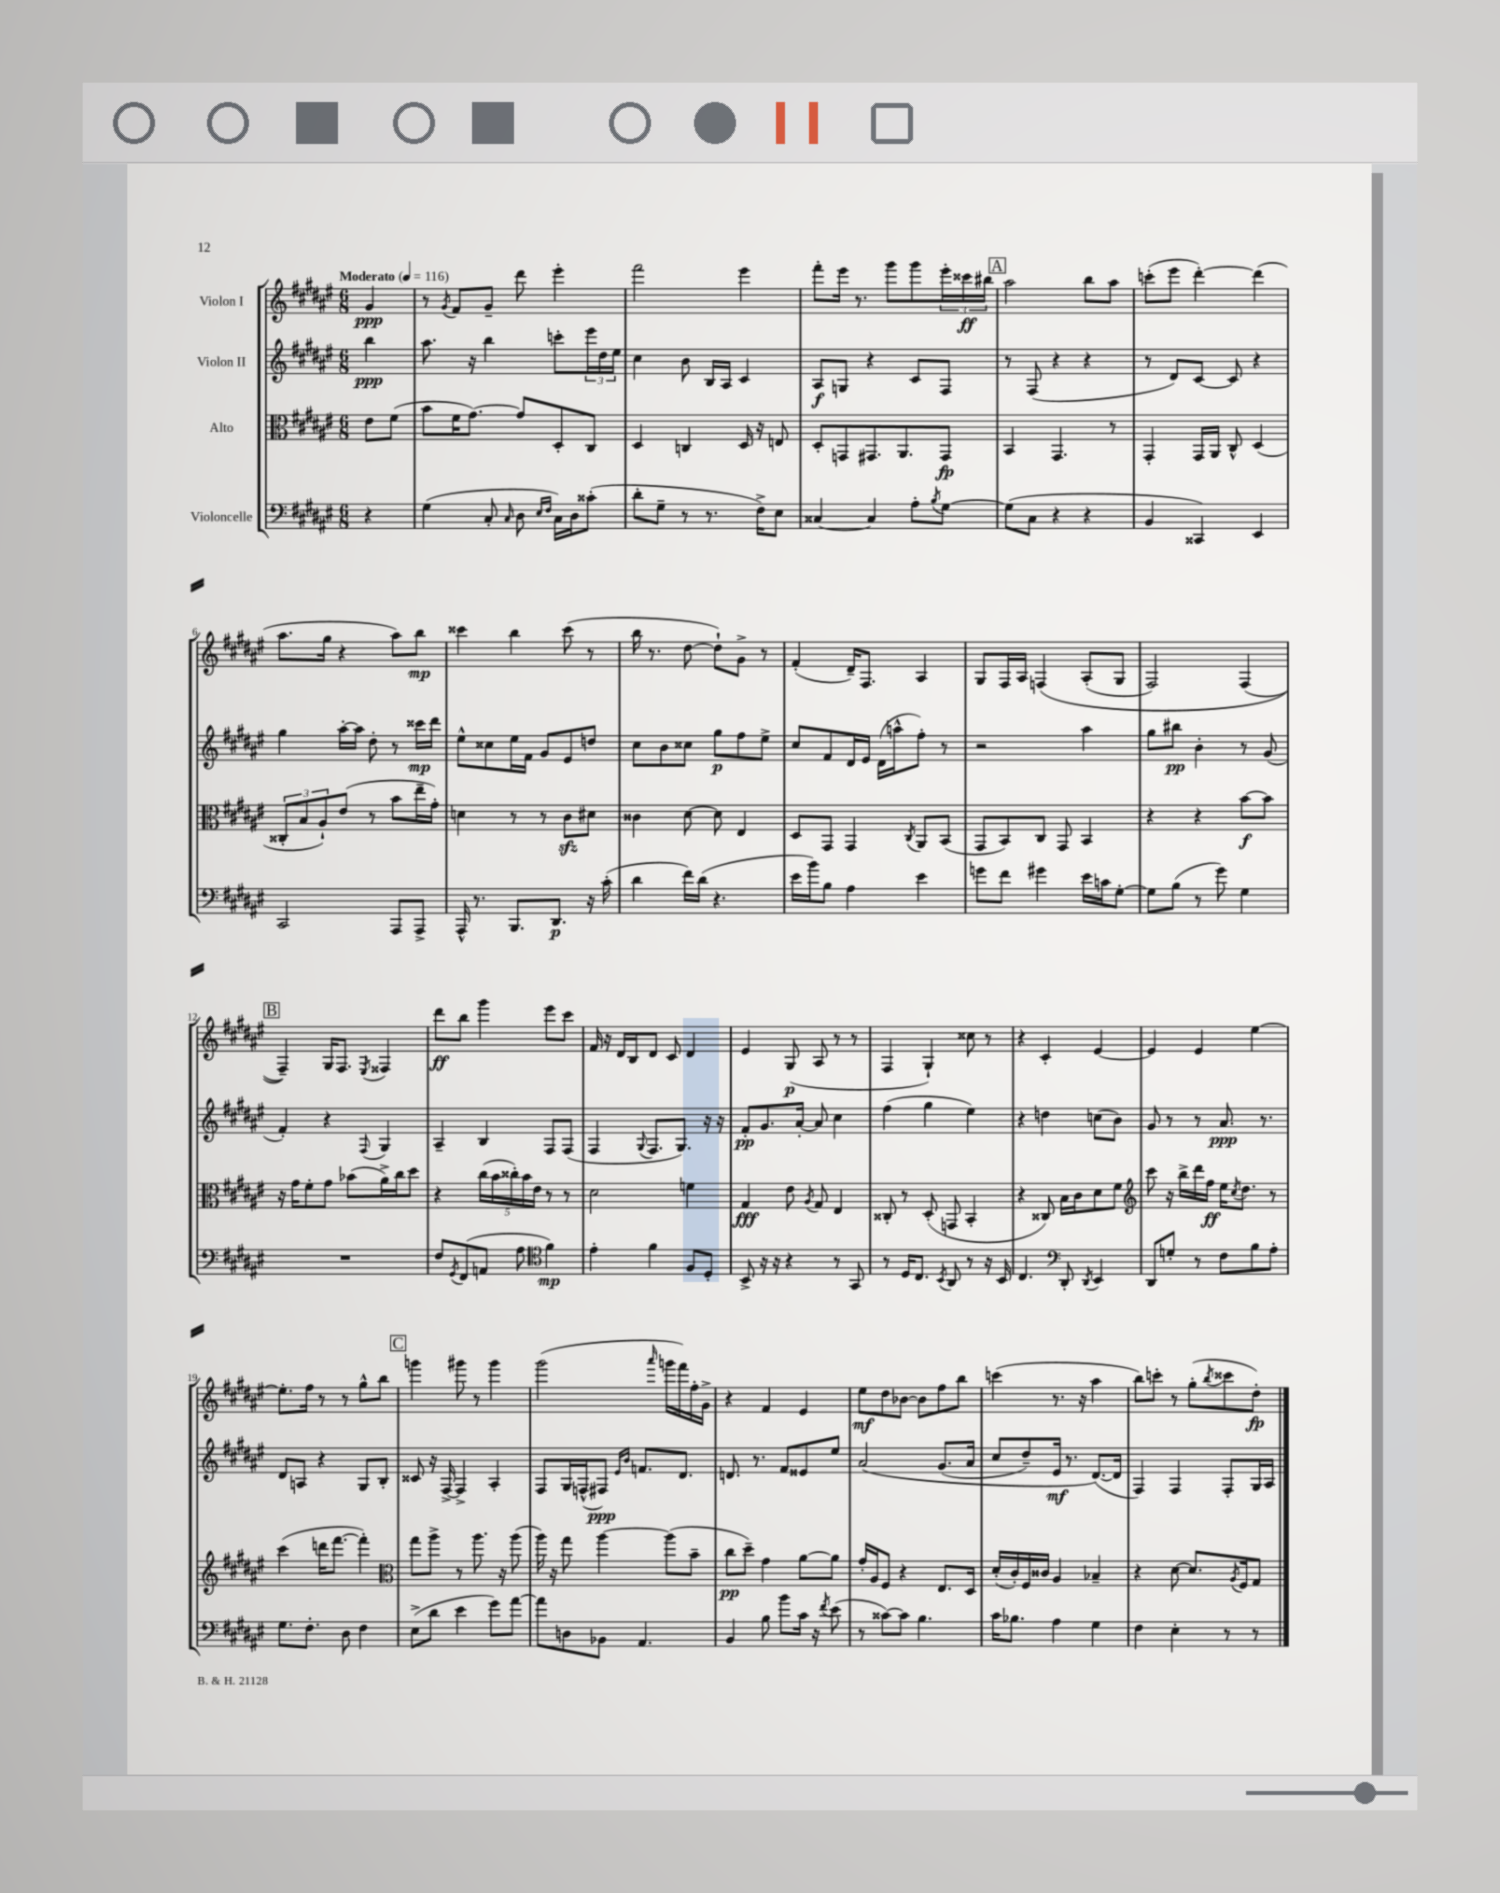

**kern	**kern	**kern	**kern
*staff4	*staff3	*staff2	*staff1
*clefF4	*clefC3	*clefG2	*clefG2
*k[f#c#g#d#a#e#]	*k[f#c#g#d#a#e#]	*k[f#c#g#d#a#e#]	*k[f#c#g#d#a#e#]
*M6/8	*M6/8	*M6/8	*M6/8
*MM116	*MM116	*MM116	*MM116
4r	8e#	4bb	4g#
.	(8f#	.	.
=	=	=	=
(4G#	8b	8.aa#	8r
.	.	.	8qg#
.	16f#	.	8f#
.	[8.g#)	16r	.
8C#'	.	4bb	8g#~
16qqC#	.	.	.
8D#	8g#]	.	8ddd#
16qqE#	.	.	.
16qqF#	.	.	.
16C#)	8D#'	8ccc'	4eee#'
16D#	.	.	.
(8c##'	8C#	24eee#	.
.	.	24dd#	.
.	.	24ee#	.
=	=	=	=
8d#'	4D#	4cc#	2fff#
8G#~	.	.	.
8r	4C	8b	.
8.r	.	16B	.
.	.	16A#	.
.	16D#	4c#	4eee#
16F#^)	16r	.	.
8E#	8E	.	.
=	=	=	=
[4C##	8D#'	8A#	8fff#'
.	8GG	8G	16eee#
.	.	.	8.r
4C##]	8.GG#	4r	.
.	.	.	8ggg#
.	8.AA#	.	.
8A#'	.	8c#	8ggg#
8qB	.	.	.
[8G#	8GG#	8F#	24eee#'
.	.	.	24ccc##
.	.	.	24bb#
=	=	=	=
(8G#]	4BB	8r	2aa#
8C#	.	(8F#	.
4r	4.GG#	4r	.
4r	.	4r	8bb
.	8r	.	8aa#
=	=	=	=
4BB	4GG#'	8r	(8ccc'
.	.	8d#)	8eee#
4CC##)	16GG#	[8c#	[4ddd#')
.	16AA#	.	.
.	8C#^^	8c#]	.
4EE#	(4D#	4r	(4ddd#]
=	=	=	=
2CC#	12C##'	4gg#	8.aa#
.	12B	.	.
.	12A#`)	.	.
.	.	.	16gg#
.	(8e#	[16aa#'	4r
.	.	16aa#]	.
.	8r	8dd#'	.
8AAA#	8b	8r	8aa#)
8AAA#^	16ee#~	16ccc##	8bb
.	16g#')	16ddd#	.
=	=	=	=
16AAA#^^	4d	8ee#^^	4ccc##
8.r	.	.	.
.	.	8cc##	.
8.BBB	8r	16ee#	4bb
.	.	16f#	.
.	8r	8g#	.
8.DD#	.	.	.
.	8c#	8e#	(8ccc##
16r	8d#	8dd	8r
(16c#'	.	.	.
=	=	=	=
4d#	4c##	8cc#	16bb
.	.	.	8.r
.	.	8b	.
16f#)	[8d#	8cc##	[8dd#
(16d#	.	.	.
4.r	8d#]	8gg#	8dd#`])
.	4E#	8ff#	8g#^
.	.	8ee#^	8r
=	=	=	=
16e#	8D#	8cc#	(4f#'
16b)	.	.	.
8B	8GG#	8f#	.
4A#	4GG#	16d#	16d#~)
.	.	16e#	8.F#
.	.	(16d#	.
.	.	16aa^^	.
.	8qC#	.	.
4e#	8AA#	8ff#')	4A#
.	(8BB	8r	.
=	=	=	=
8g	8GG#	2r	8G#
8f#	8BB)	.	16F#
.	.	.	16A#
4g#	8C#	.	&(4F
.	8GG#	.	.
16e#	4BB	4aa#	(8A#'
16c	.	.	.
[8G#'	.	.	8G#
=	=	=	=
8G#]	4r	8gg#	2F#)
(8B	.	8bb#	.
8r	4r	4b'	.
8g#)	.	.	.
4G#	[8b	8r	(4F#
.	8b]	(8g#	.
=	=	=	=
2.r	16r	4f#')	4F#~)&)
.	16g#	.	.
.	8f#'	.	.
.	8g#	4r	16G#
.	.	.	8.F#
.	(8b-	.	.
.	.	8qqF#	8qE#
.	16a#^)	4G#	4F##
.	16cc#	.	.
.	8dd#	.	.
=	=	=	=
8F#	4r	4A#~	8ddd#
8qGG#	.	.	.
(8FF#	.	.	8bb
8AA	(20cc#	4B	4ggg#
.	20b	.	.
.	20cc##')	.	.
8A#	.	.	.
.	20b	.	.
.	20e#	.	.
*clefC4	*	*	*
4f#)	8r	8F#	8eee#
.	8r	(8F#	8ccc#
=	=	=	=
4e#'	2d#	4F#	16f#
.	.	.	16r
.	.	.	16d#
.	.	.	16B
.	.	8qqG#	.
4f#	.	8.F#	8d#
.	.	.	8c#
.	.	8.G#)	.
8F#	4f	.	4d#
8D#'	.	16r	.
.	.	16r	.
=	=	=	=
8BB^	4G#	8f#'	4e#
16r	.	8.g#	.
16r	.	.	.
4r	8e#	.	(8G#
.	.	[16a#'	.
.	8qA#	.	.
.	8G#	8a#]	8A#
8r	4E#	4cc#	8r
8GG#	.	.	8r
=	=	=	=
8r	8C##'	(4ff#	4F#
16D#	8r	.	.
8.C#	.	.	.
.	(8D#'	4gg#	4G#`)
8qBB	.	.	.
8AA#	8GG	.	.
8r	4BB'	4ee#)	8cc##
16r	.	.	8r
16BB	.	.	.
=	=	=	=
4.C#	4r	4r	4r
.	8C##)	4dd	4c#'
*clefF4	*	*	*
8DD#'	16B	.	.
.	16c#	.	.
8qDD#	.	.	.
4EE#	8d#	(8cc	[4e#
.	8f#	8b)	.
=	=	=	=
*	*clefG2	*	*
8DD#	8ccc#	8g#	4e#]
8G'	16r	8r	.
.	16bb^	.	.
8r	16ddd#	8r	4e#
.	16ff#	.	.
8F#	16ee#	8.a#	.
.	8qcc#	.	.
.	8.dd#	.	.
8B	.	.	[4ee#
.	.	8.r	.
8A#'	8r	.	.
=	=	=	=
8.G#	(4ccc#	8d#	8.ee#']
.	.	8A	.
8.F#'	.	.	16ff#
.	16ddd	4r	8r
.	[8.fff#	.	.
8D#	.	.	8r
4F#	4fff#'])	8G#	8gg#^^
.	.	8B'	8bb
=	=	=	=
*	*clefC3	*	*
(8E#^	8gg#	8c##	4ggg
8d#	8aa#^	16r	.
.	.	[16F#^	.
4e#	8r	4F#^]	8ggg#
.	8.aa#	.	8r
8g#)	.	4A#'	4ggg#
.	16r	.	.
[8a#	(8aa#	.	.
=	=	=	=
8a#]	16aa#)	8F#	(2ggg#
.	16r	.	.
8D	8gg#	16G#	.
.	.	(16F^^	.
8BB-	[4aa#	8F#)	.
.	.	16qqe#	.
.	.	16qqb	.
4.AA#	.	8.f	.
.	.	.	16qqaaa#
.	(8aa#]	.	16ggg
.	.	8.d#	16fff#)
.	8b~	.	16ff#'
.	.	.	16g#^
=	=	=	=
4BB	8cc#	8.d	4r
.	8dd#~)	.	.
.	.	8.r	.
8B	4g#	.	4f#
8b	.	8f#	.
16c#	[8a#	8e##	4e#
16r	.	.	.
8qf#	.	.	.
(8e#	8a#]	8ee#	.
=	=	=	=
8r	16g#'	&(2a#	8ee#
.	16A#	.	.
[8c##)	8F#	.	8dd#
8c##]	4r	.	[8b-
4.B	.	.	8b-]
.	8.E#	(8.g#	8ff#
.	.	.	8bb
.	16D#	16a#	.
=	=	=	=
16c#	(16d#'	8cc#	(4ccc
8.B-	16c#')	.	.
.	16F#	8dd#~)	.
.	16c##	.	.
4A#	4A#	16e#	8.r
.	.	8.r	.
.	.	.	16r
4G#	4B-~	([8.d#&)	4aa#
.	.	16d#]	.
=	=	=	=
4F#	4r	4F#)	8bb)
.	.	.	8ccc'
4E#'	[8d#	4F#	8r
.	8.d#]	.	(8gg#'
.	.	.	8qbb
8r	.	8F#'	8ccc##
.	8qA#	.	.
.	16F#	.	.
8r	8G#	16G#	8dd#')
.	.	16A#	.
==	==	==	==
*-	*-	*-	*-
